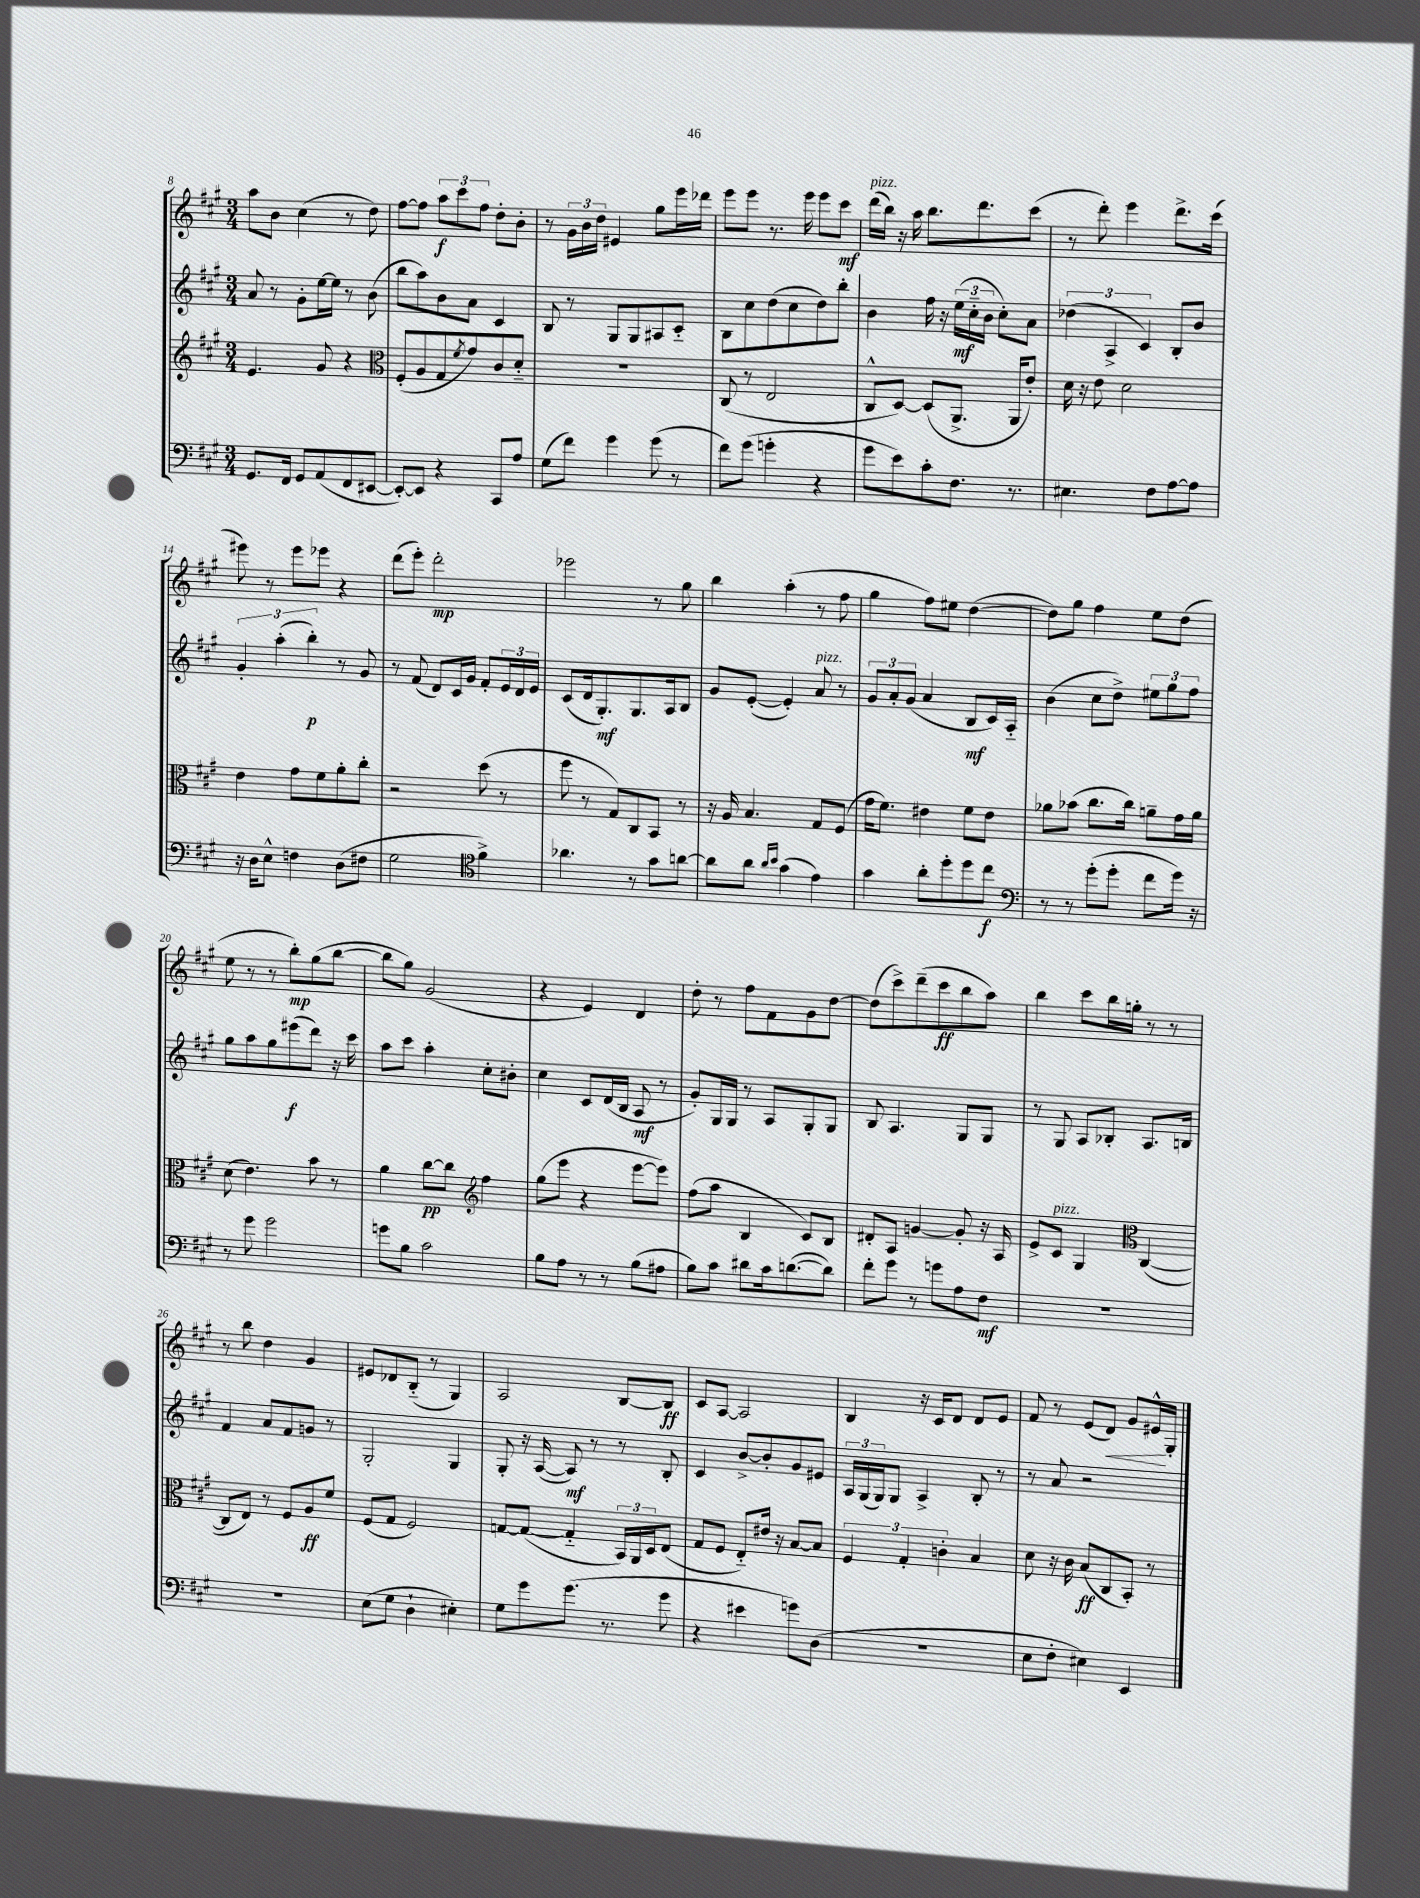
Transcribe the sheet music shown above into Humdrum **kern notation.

**kern	**kern	**kern	**kern
*staff4	*staff3	*staff2	*staff1
*clefF4	*clefG2	*clefG2	*clefG2
*k[f#c#g#]	*k[f#c#g#]	*k[f#c#g#]	*k[f#c#g#]
*M3/4	*M3/4	*M3/4	*M3/4
8.GG#	4.e	8a	8aa
.	.	8r	8b
16FF#	.	.	.
8GG#	.	8g#'	(4cc#
(8AA	8g#	[16ee	.
.	.	16ee]	.
8FF#	4r	8r	8r
[8EE#	.	(8b	8dd)
=	=	=	=
*	*clefC3	*	*
8EE#'_)	(8F#'	8bb	[8ff#
8EE#]	8A	8aa)	8ff#]
4r	8G#	8b	12aa
.	.	.	12ccc#
.	8qf#	.	.
.	8g#)	8a	.
.	.	.	12ff#
8CC#	8c#	4c#	8dd'
8A	8d'~	.	8b'
=	=	=	=
(8G#	2.r	8B	8r
8f#)	.	8r	24g#
.	.	.	24b
.	.	.	24dd
4g#	.	8G#	4e#
.	.	8G#	.
(8g#	.	8A#	8gg#
8r	.	8c#'~	16eee
.	.	.	16ddd-
=	=	=	=
8f#)	(8C#	8B	8eee
(8g#	8r	8cc#	8eee
4g'	2E	(8dd	8.r
.	.	8cc#	.
.	.	.	16eee
4r	.	8dd)	8eee
.	.	8bb'	8ccc#
=	=	=	=
8g#	8C#^^	4b	(16ddd
.	.	.	16bb)
8e)	[8D)	.	16r
.	.	.	16aa
8c#'	(8D]	16ff#	8.bb
.	.	16r	.
8.F#	8.AA^	(24ee	.
.	.	24cc#'~	.
.	.	.	8.ddd
.	.	24b	.
.	.	8cc#')	.
8.r	16AA	.	.
.	8e')	8a	(8ccc#
=	=	=	=
4.E#	16d	(6dd-	8r
.	16r	.	.
.	8e	.	8ddd')
.	.	6A^	.
.	2d	.	4eee
.	.	6c#)	.
8F#	.	.	.
[8A	.	8B'	8.ddd^
8A]	.	8b	.
.	.	.	(16ccc#
=	=	=	=
16r	4e	6g#'	8eee#)
16D	.	.	.
8E^^	.	.	8r
.	.	(6aa'	.
4F	8g#	.	8eee#
.	.	6bb')	.
.	8f#	.	8eee-
(8D	8a'	8r	4r
8F#	8cc#'	8g#	.
=	=	=	=
2G#	2r	8r	(8ddd
.	.	(8f#	8eee')
.	.	8d)	2ddd'
.	.	16c#	.
.	.	16g#	.
*clefC4	*	*	*
4f#^)	(8dd	8f#'	.
.	8r	24e	.
.	.	24d	.
.	.	24e	.
=	=	=	=
4.a-	8ff#	(8c#	2eee-
.	8r	16d	.
.	.	8.G#')	.
.	8G#)	.	.
8r	8C#	8.G#	.
8g#	8BB	.	8r
.	.	16A	.
[8a	8r	8B	8gg#
=	=	=	=
8a]	16r	8g#	4bb
.	16A	.	.
8a	4.B	([8e'	.
16qqa	.	.	.
16qqb	.	.	.
(4g#	.	4e'])	(4aa'
4e)	8G#	8a	8r
.	(8F#	8r	8ff#
=	=	=	=
4g#	16g#	12g#	4gg#
.	8.f#)	.	.
.	.	12a'	.
.	.	(12g#	.
8a'	4e#	4a	8ff#)
8dd'	.	.	8ee#
8dd	8f#	8B	([4dd
8cc#	8e#	16c#)	.
.	.	16A'~	.
=	=	=	=
*clefF4	*	*	*
8r	8a-	(4b	8dd])
8r	(8b-	.	8gg#
(8g#'	8.cc#	8cc#	4ff#
8g#'	.	8dd^)	.
.	16cc#)	.	.
8f#	8a~	12ee#	8ee
.	.	12gg#	.
16g#)	16g#	.	(8dd
.	.	12ff#	.
16r	16a	.	.
=	=	=	=
8r	(8d	8gg#	8ee
8g#	4.e)	8aa	8r
2g#	.	8gg#	8r
.	.	(8eee#	8bb')
.	8b	8ddd)	(8gg#
.	8r	16r	[8bb
.	.	16ccc#	.
=	=	=	=
8g	4a	8aa	8bb]
8B	.	8ccc#	8gg#)
2c#	[8cc#	4aa'	(2g#
.	8cc#]	.	.
*	*clefG2	*	*
.	4ff#	8cc#'	.
.	.	8b#'	.
=	=	=	=
8B	(8gg#	4cc#	4r
8A	8eee	.	.
8r	4r	8c#	4e)
8r	.	(16d	.
.	.	16B	.
(8B	[8eee	8A	4d
8A#	8eee])	8r	.
=	=	=	=
8B)	(8ff#	8g#')	8dd'
8c#	8aa	16G#	8r
.	.	16G#	.
8d#	4B	8r	8ff#
16c#	.	8A	8f#
([8.d	.	.	.
.	8c#)	8G#'	8g#
8d])	8B	8G#	[8dd
=	=	=	=
8f#'	8d#'	8B	(8dd]
8g#	8A	4.A	8ccc#^)
8r	[4g	.	(8ddd~
8g	.	.	8ccc#
8A	8g']	8G#	8bb
8F#	16r	8G#	8aa)
.	16A	.	.
=	=	=	=
2.r	8e^	8r	4bb
.	8c#	8G#	.
.	4G#	8A	8ccc#
.	.	8B-'	16bb
.	.	.	16gg'
*	*clefC3	*	*
.	([4C#	8.A	8r
.	.	.	8r
.	.	16B	.
=	=	=	=
2.r	8C#]	4f#	8r
.	8E)	.	8bb
.	8r	8a	4dd
.	8F#	8f#	.
.	8A	8g	4g#
.	8f#	8r	.
=	=	=	=
(8E	(8F#	2G#'	8e#
8G#	8G#	.	8d-
4D`	2F#)	.	(8B'~
.	.	.	8r
4E#')	.	4G#	4G#)
=	=	=	=
8G#	[8G	8G#'	2A
8g#	(8G_	16r	.
.	.	([16A	.
(8.g#	4G'~]	8A])	.
.	.	8r	.
8.r	.	.	.
.	24BB)	8r	[8B
.	24AA	.	.
.	24D	.	.
8g#	(8E	8B'	8B]
=	=	=	=
4r	8G#	4c#	8c#
.	8F#	.	[8A
4e#	8E'~)	[8b^	2A]
.	16e#	8b']	.
.	16r	.	.
8g)	[8B	8g#	.
(8D	8B]	8e#	.
=	=	=	=
2.r	6F#	24A	4B
.	.	(24G#	.
.	.	24G#)	.
.	.	8G#	.
.	6G#'	.	.
.	.	4A^	16r
.	.	.	16c#
.	6c'	.	.
.	.	.	8d
.	4B	8B'	8d
.	.	8r	8e
=	=	=	=
8E	8d	8r	8f#
8F#'	16r	8a	8r
.	16c#	.	.
4E#)	(8B	2r	(8e
.	8C#	.	8d)
4EE	8BB')	.	8g#
.	8r	.	16e#^^
.	.	.	16G#'
==	==	==	==
*-	*-	*-	*-
